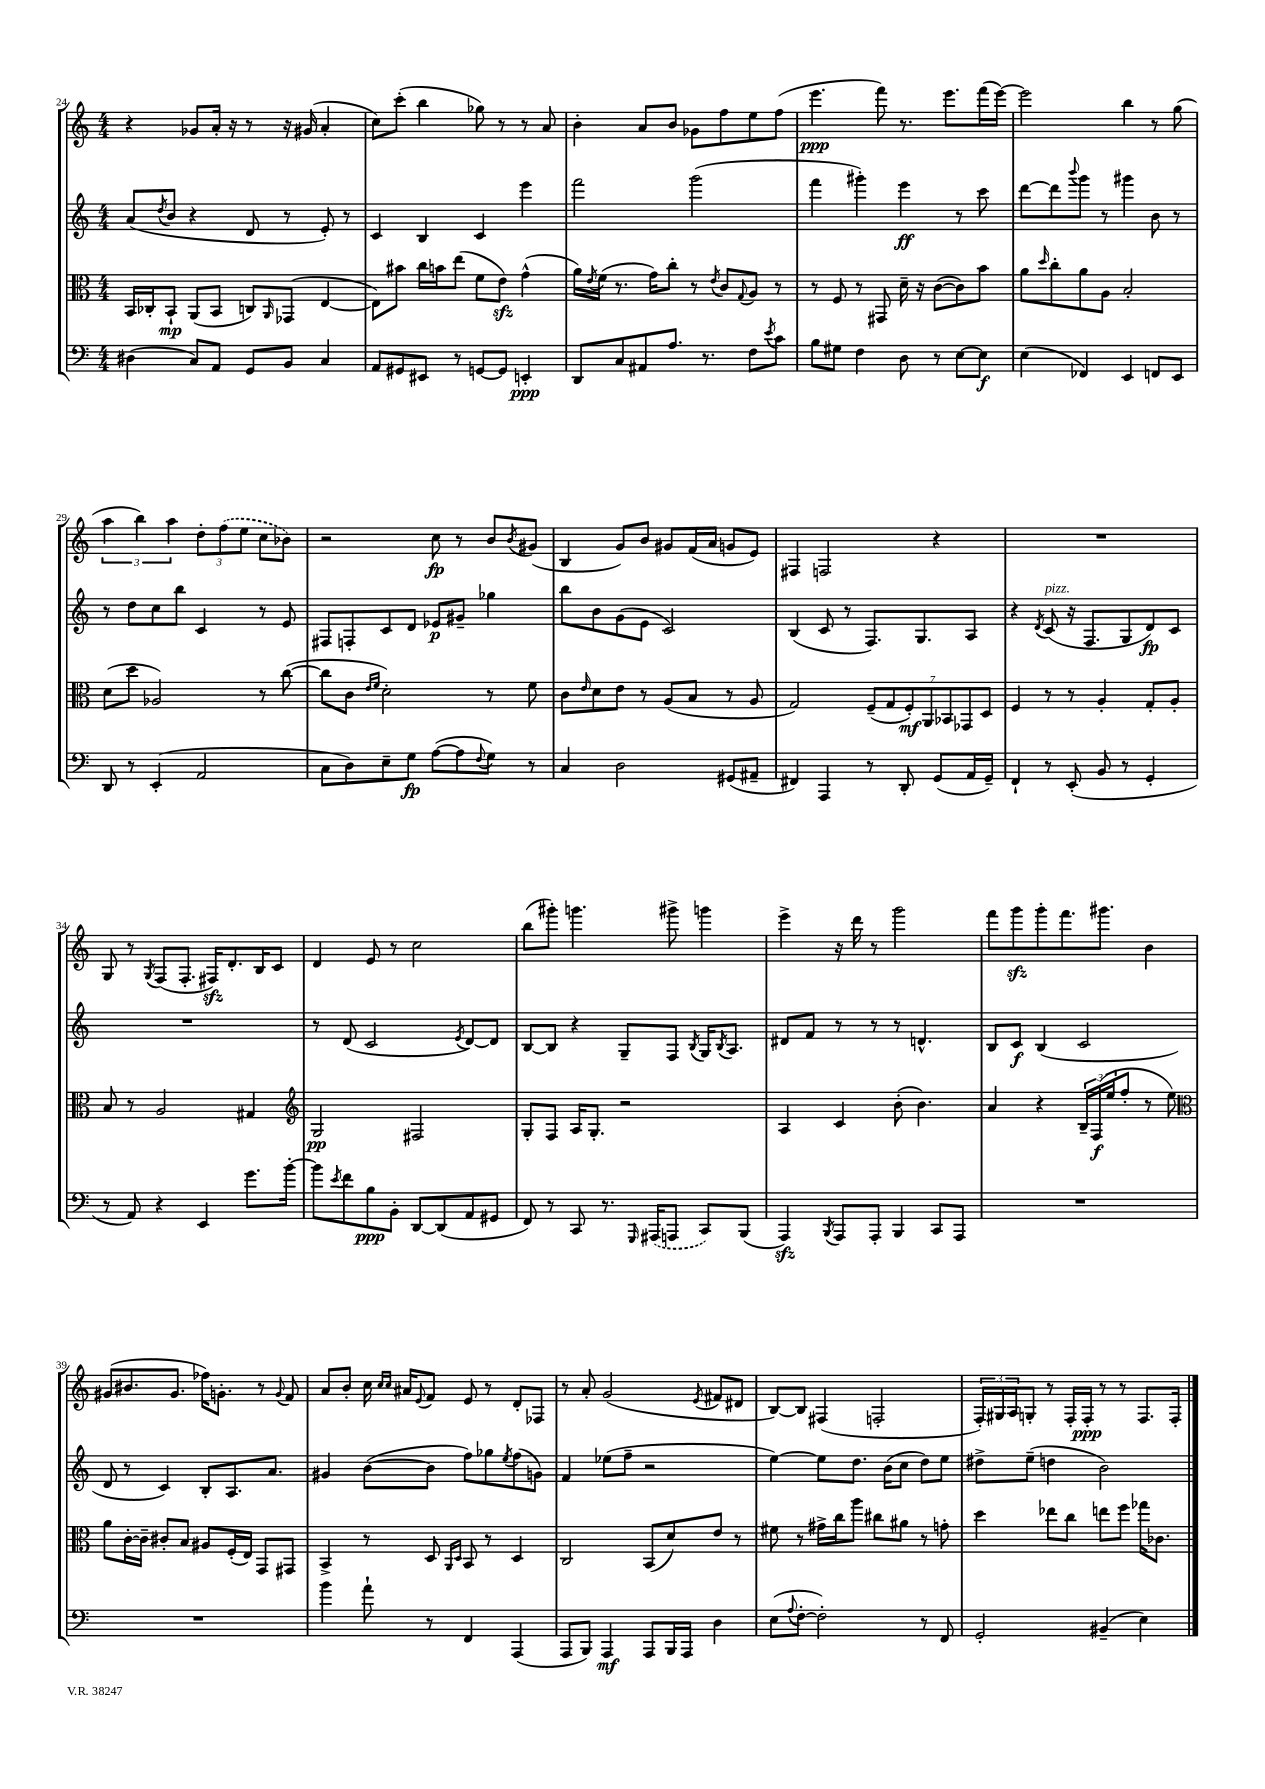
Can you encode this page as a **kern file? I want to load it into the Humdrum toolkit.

**kern	**dynam	**kern	**dynam	**kern	**dynam	**kern	**dynam
*part4	*part4	*part3	*part3	*part2	*part2	*part1	*part1
*staff4	*staff4	*staff3	*staff3	*staff2	*staff2	*staff1	*staff1
*clefF4	*	*clefC3	*	*clefG2	*	*clefG2	*
*k[]	*	*k[]	*	*k[]	*	*k[]	*
*M4/4	*	*M4/4	*	*M4/4	*	*M4/4	*
=24	=24	=24	=24	=24	=24	=24	=24
(4D#X\	.	16BB/LL	.	(8a/L	.	4r	.
.	.	16C-X'/J	.	.	.	.	.
.	.	.	.	8qdd/	.	.	.
.	.	8BB`/J	mp	8b/J	.	.	.
8C/L)	.	(8AA/L	.	4r	.	8g-X/L	.
8AA/J	.	8BB/J	.	.	.	16a'/Jk	.
.	.	.	.	.	.	16r	.
8GG/L	.	8Cn/L)	.	8d/	.	8r	.
.	.	16qqAA/	.	.	.	.	.
8BB/J	.	(8GG-X/J	.	8r	.	16r	.
.	.	.	.	.	.	(16g#X/	.
4C/	.	[4E/	.	8e'/)	.	4a'/	.
.	.	.	.	8r	.	.	.
=25	=25	=25	=25	=25	=25	=25	=25
8AA/L	.	8E\L])	.	4c/	.	8cc\L)	.
8GG#X/	.	8b#X\J	.	.	.	(8ccc'\J	.
8EE#X/J	.	16cc\LL	.	4B/	.	4bb\	.
.	.	16bn\J	.	.	.	.	.
8r	.	(8ee\J	.	.	.	.	.
[8GGn/L	.	8f\L	.	4c/	.	8gg-X\)	.
8GG/J]	.	8ezz\J)	.	.	.	8r	.
4EEn'/	ppp	(4g^^\	.	4eee\	.	8r	.
.	.	.	.	.	.	8a/	.
=26	=26	=26	=26	=26	=26	=26	=26
8DD/L	.	16a\LL)	.	2fff\	.	4b'\	.
.	.	8qe/	.	.	.	.	.
.	.	(16f\JJ	.	.	.	.	.
8C/	.	8.r	.	.	.	.	.
8AA#X/	.	.	.	.	.	8a/L	.
.	.	16g\KL)	.	.	.	.	.
8.A/J	.	8cc'\J	.	.	.	8b/J	.
.	.	8r	.	(2ggg\	.	8g-X\L	.
8.r	.	.	.	.	.	.	.
.	.	8qe/	.	.	.	.	.
.	.	8c/L	.	.	.	8ff\	.
.	.	8qqG/	.	.	.	.	.
8F\L	.	8A/J	.	.	.	8ee\	.
8qe/	.	.	.	.	.	.	.
8c\J	.	8r	.	.	.	(8ff\J	.
=27	=27	=27	=27	=27	=27	=27	=27
8B\L	.	8r	.	4fff\	.	4.eee\	ppp
8G#X\J	.	8F/	.	.	.	.	.
4F\	.	8r	.	4ggg#X'\)	.	.	.
.	.	8GG#X/	.	.	.	8fff\)	.
8D\	.	16d~\	.	4eee\	ff	8.r	.
.	.	16r	.	.	.	.	.
8r	.	([8c\L	.	.	.	.	.
.	.	.	.	.	.	8.eee\L	.
[8E\L	.	8c\])	.	8r	.	.	.
8E\J]	f	8b\J	.	8ccc\	.	(16fff\L	.
.	.	.	.	.	.	[16eee\JJ)	.
=28	=28	=28	=28	=28	=28	=28	=28
(4E\	.	8a\L	.	[8ddd\L	.	2eee\]	.
.	.	16qqdd/	.	.	.	.	.
.	.	8cc'\	.	8ddd\]	.	.	.
.	.	.	.	8qqbbb/	.	.	.
4FF-X/)	.	8a\	.	8ggg\J	.	.	.
.	.	8A\J	.	8r	.	.	.
4EE/	.	2B'/	.	4ggg#X\	.	4bb\	.
8FFn/L	.	.	.	8b\	.	8r	.
8EE/J	.	.	.	8r	.	(8gg\	.
!!LO:LB:g=z
=29	=29	=29	=29	=29	=29	=29	=29
8DD/	.	(8d\L	.	8r	.	6aa\	.
8r	.	8dd\J	.	8dd\L	.	.	.
.	.	.	.	.	.	6bb\)	.
(4EE'/	.	2A-X/)	.	8cc\	.	.	.
.	.	.	.	.	.	6aa\	.
.	.	.	.	8bb\J	.	.	.
2AA/	.	.	.	4c/	.	12dd'\L	.
.	.	.	.	.	.	(12ff\	.
.	.	.	.	.	.	12ee\J	.
.	.	8r	.	8r	.	8cc\L	.
.	.	([8cc\	.	8e/	.	8b-X\J)	.
=30	=30	=30	=30	=30	=30	=30	=30
8C\L	.	8cc\L]	.	8F#X/L	.	2r	.
8D\)	.	8c\J	.	8Fn'/	.	.	.
.	.	16qqe/LL	.	.	.	.	.
.	.	16qqf/JJ	.	.	.	.	.
8E~\	.	2d'\)	.	8c/	.	.	.
8G\J	fp	.	.	8d/J	.	.	.
([8A\L	.	.	.	8e-X/L	p	8cc\	fp
8A\]	.	.	.	8g#X~/J	.	8r	.
8qqF/	.	.	.	.	.	.	.
8G\J)	.	8r	.	4gg-X\	.	8b/L	.
.	.	.	.	.	.	8qb/	.
8r	.	8f\	.	.	.	(8g#X/J	.
=31	=31	=31	=31	=31	=31	=31	=31
4C/	.	8c\L	.	8bb\L	.	4B/	.
.	.	16qqe/	.	.	.	.	.
.	.	8d\	.	8b\	.	.	.
2D\	.	8e\J	.	(8g\	.	8g/L)	.
.	.	8r	.	8e\J	.	8b/J	.
.	.	(8A/L	.	2c/)	.	8g#X/L	.
.	.	8B/J	.	.	.	(16f/L	.
.	.	.	.	.	.	16a/JJ	.
(8GG#X/L	.	8r	.	.	.	8gn/L	.
8AA#X~/J	.	8A/	.	.	.	8e/J)	.
=32	=32	=32	=32	=32	=32	=32	=32
4FF#X/)	.	2G/)	.	(4B/	.	4F#X/	.
4AAA/	.	.	.	8c/	.	2Fn/	.
.	.	.	.	8r	.	.	.
8r	.	(14F~/L	.	8.F/L)	.	.	.
.	.	14G/	.	.	.	.	.
8DD'/	.	.	.	.	.	.	.
.	.	14F'/)	mf	.	.	.	.
.	.	.	.	8.G/	.	.	.
.	.	14AA/	.	.	.	.	.
(8GG/L	.	.	.	.	.	4r	.
.	.	14BB-X/	.	.	.	.	.
.	.	14GG-X/	.	.	.	.	.
16AA/L	.	.	.	8A/J	.	.	.
.	.	14D/J	.	.	.	.	.
16GG~/JJ)	.	.	.	.	.	.	.
=33	=33	=33	=33	=33	=33	=33	=33
4FF`/	.	4F/	.	4r	.	1r	.
.	.	.	.	8qd/	.	.	.
!	!	!	!	!LO:TX:a:i:t=pizz.	!	!	!
8r	.	8r	.	(8c/	.	.	.
(8EE'/	.	8r	.	16r	.	.	.
.	.	.	.	8.F/L	.	.	.
8BB/	.	4A'/	.	.	.	.	.
8r	.	.	.	8G/	.	.	.
4GG'/	.	8G'/L	.	8d/)	fp	.	.
.	.	8A'/J	.	8c/J	.	.	.
!!LO:LB:g=z
=34	=34	=34	=34	=34	=34	=34	=34
8r	.	8B/	.	1r	.	8G/	.
8AA/)	.	8r	.	.	.	8r	.
.	.	.	.	.	.	8qG/	.
4r	.	2A/	.	.	.	(8F/L	.
.	.	.	.	.	.	8.F'/J	.
4EE/	.	.	.	.	.	.	.
.	.	.	.	.	.	16F#Xzz/KL)	.
.	.	.	.	.	.	8.d'/	.
8.g\L	.	4G#X/	.	.	.	.	.
.	.	.	.	.	.	16B/K	.
.	.	.	.	.	.	8c/J	.
[16b'\Jk	.	.	.	.	.	.	.
=35	=35	=35	=35	=35	=35	=35	=35
*	*	*clefG2	*	*	*	*	*
8b\L]	.	2G/	pp	8r	.	4d/	.
8qe/	.	.	.	.	.	.	.
8f\	.	.	.	(8d/	.	.	.
8B\	ppp	.	.	2c/	.	8e/	.
8BB'\J	.	.	.	.	.	8r	.
[8DD/L	.	2F#X/	.	.	.	2cc\	.
(8DD/]	.	.	.	.	.	.	.
.	.	.	.	8qe/	.	.	.
8AA/	.	.	.	[8d/L)	.	.	.
8GG#X/J	.	.	.	8d/J]	.	.	.
=36	=36	=36	=36	=36	=36	=36	=36
8FF/)	.	8G'/L	.	[8B/L	.	(8bb\L	.
8r	.	8F/J	.	8B/J]	.	8ggg#X'\J)	.
8CC/	.	16A/KL	.	4r	.	4.gggn\	.
.	.	8.G'/J	.	.	.	.	.
8.r	.	.	.	.	.	.	.
.	.	2r	.	8G~/L	.	.	.
16qqGGG/	.	.	.	.	.	.	.
(16AAA#X/KL	.	.	.	.	.	.	.
8AAAn/J	.	.	.	8F/J	.	8ggg#X^\	.
.	.	.	.	8qB/	.	.	.
8CC/L)	.	.	.	16G/KL	.	4gggn\	.
.	.	.	.	8qB/	.	.	.
.	.	.	.	8.A/J	.	.	.
(8BBB/J	.	.	.	.	.	.	.
=37	=37	=37	=37	=37	=37	=37	=37
4AAAzz/)	.	4A/	.	8d#X/L	.	4eee^\	.
.	.	.	.	8f/J	.	.	.
8qBBB/	.	.	.	.	.	.	.
8AAA/L	.	4c/	.	8r	.	16r	.
.	.	.	.	.	.	16ddd\	.
8AAA'/J	.	.	.	8r	.	8r	.
4BBB/	.	(8b'\	.	8r	.	2ggg\	.
.	.	4.b\)	.	4.dn^^/	.	.	.
8CC/L	.	.	.	.	.	.	.
8AAA/J	.	.	.	.	.	.	.
=38	=38	=38	=38	=38	=38	=38	=38
1r	.	4a/	.	8B/L	.	8fff\L	.
.	.	.	.	8c/J	f	8gggzz\	.
.	.	4r	.	(4B/	.	8ggg'\	.
.	.	.	.	.	.	8.fff\	.
.	.	24B~/LL	.	2c/	.	.	.
.	.	(24F/	f	.	.	.	.
.	.	.	.	.	.	8.ggg#X\J	.
.	.	24ee/J	.	.	.	.	.
.	.	8ff'/J	.	.	.	.	.
.	.	8r	.	.	.	4b\	.
.	.	8ee\)	.	.	.	.	.
!!LO:LB:g=z
=39	=39	=39	=39	=39	=39	=39	=39
*	*	*clefC3	*	*	*	*	*
1r	.	8a\L	.	8d/	.	(8g#X/L	.
.	.	[16c'\L	.	8r	.	8.b#X/	.
.	.	16c~\JJ]	.	.	.	.	.
.	.	8c#X'/L	.	4c/)	.	.	.
.	.	.	.	.	.	8.g#/J	.
.	.	8B/J	.	.	.	.	.
.	.	8A#X/L	.	8B'/L	.	16ff-X\KL)	.
.	.	.	.	.	.	8.gn'\J	.
.	.	(16F'/L	.	8.A/	.	.	.
.	.	16E/JJ)	.	.	.	.	.
.	.	8GG/L	.	.	.	8r	.
.	.	.	.	8.a/J	.	.	.
.	.	.	.	.	.	8qqg/	.
.	.	8GG#X/J	.	.	.	8f/	.
=40	=40	=40	=40	=40	=40	=40	=40
4b\	.	4BB^/	.	4g#X/	.	8a/L	.
.	.	.	.	.	.	8b'/J	.
8a`\	.	8r	.	([8b\L	.	16cc\	.
.	.	.	.	.	.	16qqcc/LL	.
.	.	.	.	.	.	16qqcc/JJ	.
.	.	.	.	.	.	16a#X/KL	.
.	.	.	.	.	.	8qqe/	.
8r	.	8D/	.	8b\J]	.	8f/J	.
.	.	16qqAA/LL	.	.	.	.	.
.	.	16qqD/JJ	.	.	.	.	.
4FF/	.	8BB/	.	8ff\L)	.	8e/	.
.	.	8r	.	8gg-X\	.	8r	.
.	.	.	.	8qee/	.	.	.
(4AAA/	.	4D/	.	(8ff\	.	8d'/L	.
.	.	.	.	8gn\J)	.	8F-X/J	.
=41	=41	=41	=41	=41	=41	=41	=41
8AAA/L	.	2C/	.	4f/	.	8r	.
8BBB/J)	.	.	.	.	.	8a'/	.
4AAA/	mf	.	.	(8ee-X\L	.	(2g/	.
.	.	.	.	8ff~\J	.	.	.
8AAA/L	.	(8BB/L	.	2r	.	.	.
16BBB/L	.	8d/)	.	.	.	.	.
16AAA/JJ	.	.	.	.	.	.	.
.	.	.	.	.	.	8qe/	.
4D\	.	8e/J	.	.	.	8f#X/L	.
.	.	8r	.	.	.	8d#X/J	.
=42	=42	=42	=42	=42	=42	=42	=42
(8E\L	.	8f#X\	.	[4ee\)	.	[8B/L)	.
8qqA/	.	.	.	.	.	.	.
[8F'\J	.	8r	.	.	.	8B/J]	.
2F'\])	.	16g#X^\LL	.	8ee\L]	.	(4F#X/	.
.	.	16cc\J	.	.	.	.	.
.	.	8aa\J	.	8.dd\J	.	.	.
.	.	8cc#X\L	.	.	.	2Fn'/	.
.	.	.	.	(16b\KL	.	.	.
.	.	8a#X\J	.	8cc\J	.	.	.
8r	.	8r	.	8dd\L)	.	.	.
8FF/	.	8gn'\	.	8ee\J	.	.	.
=43	=43	=43	=43	=43	=43	=43	=43
2GG'/	.	4dd\	.	8dd#X^\L	.	24F'/LL)	.
.	.	.	.	.	.	24G#X/	.
.	.	.	.	.	.	24A/J	.
.	.	.	.	(8ee~\J	.	8Gn'/J	.
.	.	8ee-X\L	.	4ddn\	.	8r	.
.	.	8cc\J	.	.	.	16F'/LL	.
.	.	.	.	.	.	16F'/JJ	ppp
(4BB#X~/	.	8een\L	.	2b\)	.	8r	.
.	.	8ff\J	.	.	.	8r	.
4E\)	.	16gg-X\KL	.	.	.	8.F/L	.
.	.	8.c-X\J	.	.	.	.	.
.	.	.	.	.	.	16F'/Jk	.
==	==	==	==	==	==	==	==
*-	*-	*-	*-	*-	*-	*-	*-
